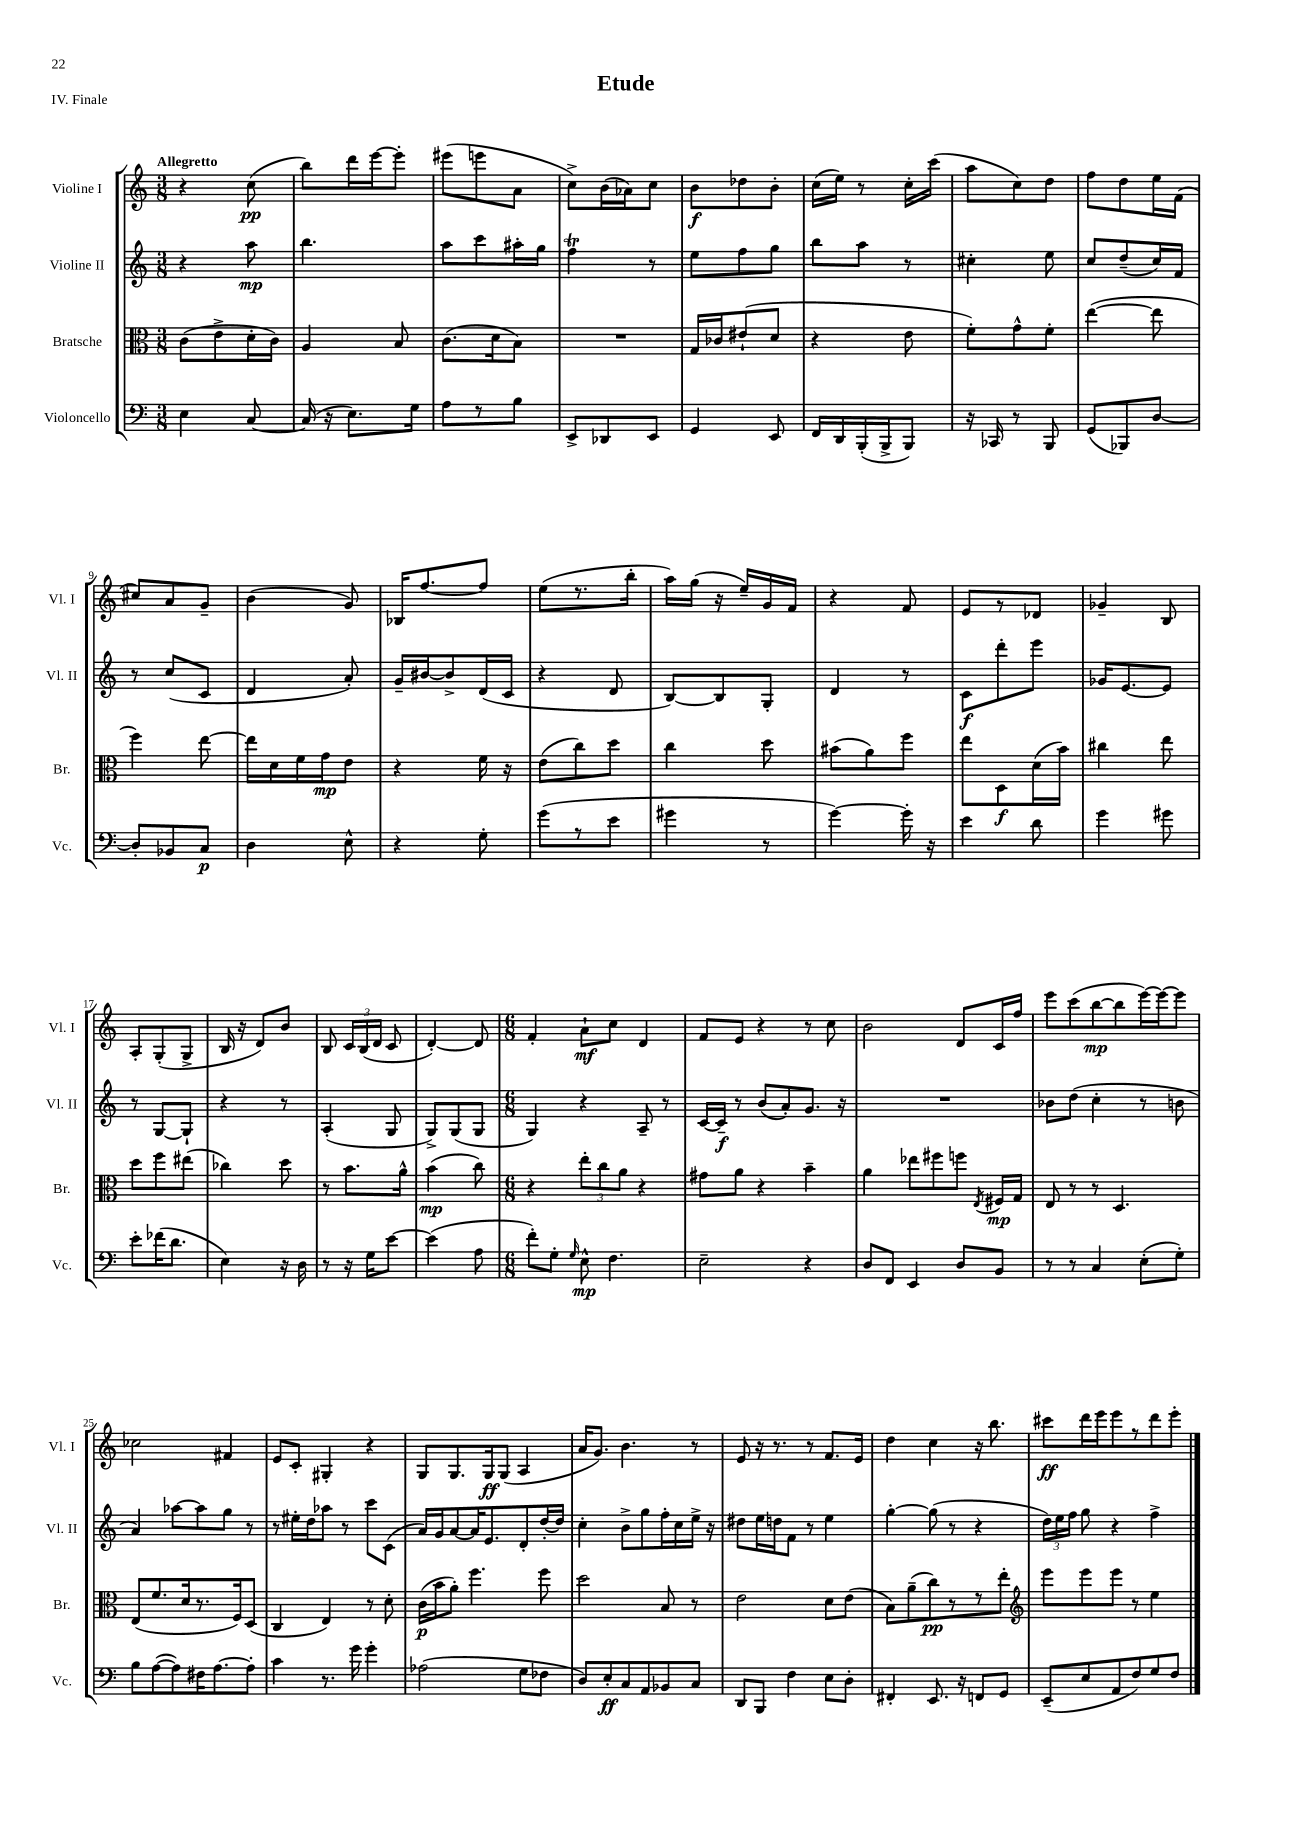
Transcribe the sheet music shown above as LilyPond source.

\header { title = "Etude" piece = "IV. Finale" }
<<
\new StaffGroup <<
\new Staff = "s0" \with { instrumentName = "Violine I" shortInstrumentName = "Vl. I" } {
    \clef treble \key c \major \numericTimeSignature \time 3/8 \tempo "Allegretto"
    \autoBeamOff r4 c''8\pp( |
    b''8[) d'''16 e'''16~ e'''8]-. |
    eis'''8[( e'''8 a'8] |
    c''8[->) b'16( aes'16) c''8] |
    b'8[\f des''8 b'8]-. |
    c''16[( e''16]) r8 c''16[-. c'''16]( |
    a''8[ c''8) d''8] |
    f''8[ d''8 e''16 f'16]( |
    cis''8[) a'8 g'8]-- |
    b'4( g'8) |
    bes16[ f''8.~ f''8] |
    e''8[( r8. b''16]-. |
    a''16[) g''16]( r16 e''16[--) g'16 f'16] |
    r4 f'8 |
    e'8[ r8 des'8] |
    ges'4-- b8 |
    a8[-. g8-.( g8]-> |
    b16 r16 d'8[) b'8] |
    b8 \tuplet 3/2 { c'16[ b16( d'16] } c'8 |
    d'4~-.) d'8 |
    \numericTimeSignature \time 6/8 f'4-. a'8[-!\mf c''8] d'4 |
    f'8[ e'8] r4 r8 c''8 |
    b'2 d'8[ c'16 f''16] |
    e'''8[ c'''8( b''8~\mp b''8 e'''16~) e'''16~ e'''8] |
    ces''2 fis'4 |
    e'8[ c'8]-. gis4-. r4 |
    g8[ g8. g16\ff g8]( a4 |
    a'16[ g'8.]) b'4. r8 |
    e'8 r16 r8. r8 f'8.[ e'16] |
    d''4 c''4 r16 b''8. |
    cis'''8[\ff d'''16 e'''16 e'''8 r8 d'''8 e'''8]-. \bar "|." |
}
\new Staff = "s1" \with { instrumentName = "Violine II" shortInstrumentName = "Vl. II" } {
    \clef treble \key c \major \numericTimeSignature \time 3/8
    \autoBeamOff r4 a''8\mp |
    b''4. |
    a''8[ c'''8 ais''16-. g''16] |
    f''4\trill r8 |
    e''8[ f''8 g''8] |
    b''8[ a''8] r8 |
    cis''4-. e''8 |
    c''8[ d''8--( c''16) f'16] |
    r8 c''8[( c'8] |
    d'4 a'8-.) |
    g'16[-- bis'16~ bis'8-> d'16( c'16] |
    r4 d'8 |
    b8[~) b8 g8]-. |
    d'4 r8 |
    c'8[\f d'''8-. e'''8] |
    ges'16[ e'8.~ e'8] |
    r8 g8[~ g8]-! |
    r4 r8 |
    a4-.( g8 |
    g8[->) g8( g8] |
    \numericTimeSignature \time 6/8 g4) r4 a8-- r8 |
    c'16[~ c'16]--\f r8 b'8[( a'8-.) g'8.] r16 |
    R2. |
    bes'8[ d''8]( c''4-. r8 b'8 |
    a'4) aes''8[~ aes''8 g''8] r8 |
    r8 eis''16[-. d''16 aes''8] r8 c'''8[ c'8]( |
    a'16[) g'16 a'8~ a'16 e'8. d'8-. d''16~-. d''16] |
    c''4-. b'8[-> g''8 f''16-. c''16 e''16]-> r16 |
    dis''8[ e''16 d''16 f'8] r8 e''4 |
    g''4~-. g''8( r8 r4 |
    \tuplet 3/2 { d''16[) e''16 f''16] } g''8 r4 f''4-> \bar "|." |
}
\new Staff = "s2" \with { instrumentName = "Bratsche" shortInstrumentName = "Br." } {
    \clef alto \key c \major \numericTimeSignature \time 3/8
    \autoBeamOff c'8[( e'8-> d'16-. c'16]) |
    a4 b8 |
    c'8.[( d'16 b8]) |
    R4. |
    g16[ ces'16 eis'8-!( d'8] |
    r4 e'8 |
    f'8[-.) g'8-^ f'8]-. |
    e''4~( e''8 |
    f''4) e''8~ |
    e''16[ d'16 f'16 g'16\mp e'8] |
    r4 f'16 r16 |
    e'8[( c''8) d''8] |
    c''4 d''8 |
    bis'8[( a'8) f''8] |
    e''8[ d8\f d'16( b'16]) |
    cis''4 e''8 |
    d''8[ f''8 eis''8]( |
    ces''4) d''8 |
    r8 b'8.[ a'16]-^ |
    b'4\mp( c''8) |
    \numericTimeSignature \time 6/8 r4 \tuplet 3/2 { e''8[-. c''8 a'8] } r4 |
    gis'8[ a'8] r4 b'4-- |
    a'4 ees''8[ fis''8 f''8] \acciaccatura { e8 } fis16[\mp g16] |
    e8 r8 r8 d4. |
    e8[( f'8. d'16 r8. f16) d8]( |
    c4 e4) r8 d'8-. |
    c'16[\p( b'16 a'8]-.) f''4. f''8 |
    d''2 b8 r8 |
    e'2 d'8[ e'8]( |
    b8[) a'8--( c''8\pp) r8 r8 e''8]-. |
    \clef treble e'''8[ e'''8 e'''8] r8 e''4 \bar "|." |
}
\new Staff = "s3" \with { instrumentName = "Violoncello" shortInstrumentName = "Vc." } {
    \clef bass \key c \major \numericTimeSignature \time 3/8
    \autoBeamOff e4 c8~ |
    c16( r16 e8.[) g16] |
    a8[ r8 b8] |
    e,8[-> des,8 e,8] |
    g,4 e,8 |
    f,16[ d,16 b,,16-.( b,,16-> b,,8]) |
    r16 ces,16 r8 b,,8 |
    g,8[( bes,,8) d8]~ |
    d8[-. bes,8 c8]\p |
    d4 e8-^ |
    r4 g8-. |
    g'8[( r8 e'8] |
    gis'4 r8 |
    g'4~) g'16-. r16 |
    e'4 d'8 |
    g'4 gis'8 |
    e'8[-. fes'16( d'8.] |
    e4) r16 d16 |
    r8 r16 g16[ e'8]~ |
    e'4( a8 |
    \numericTimeSignature \time 6/8 f'8[-.) g8]-. \grace { g16 } e8-^\mp f4. |
    e2-- r4 |
    d8[ f,8] e,4 d8[ b,8] |
    r8 r8 c4 e8[-.( g8]-.) |
    b8[ a8~( a8) fis16 a8.~ a8]-. |
    c'4 r8. g'16 g'4-. |
    aes2( g8[ fes8] |
    d8[) e8-.\ff c8 a,8 bes,8 c8] |
    d,8[ b,,8] f4 e8[ d8]-. |
    fis,4-. e,8. r16 f,8[ g,8] |
    e,8[--( e8 a,8 f8) g8 f8] \bar "|." |
}
>>
>>
